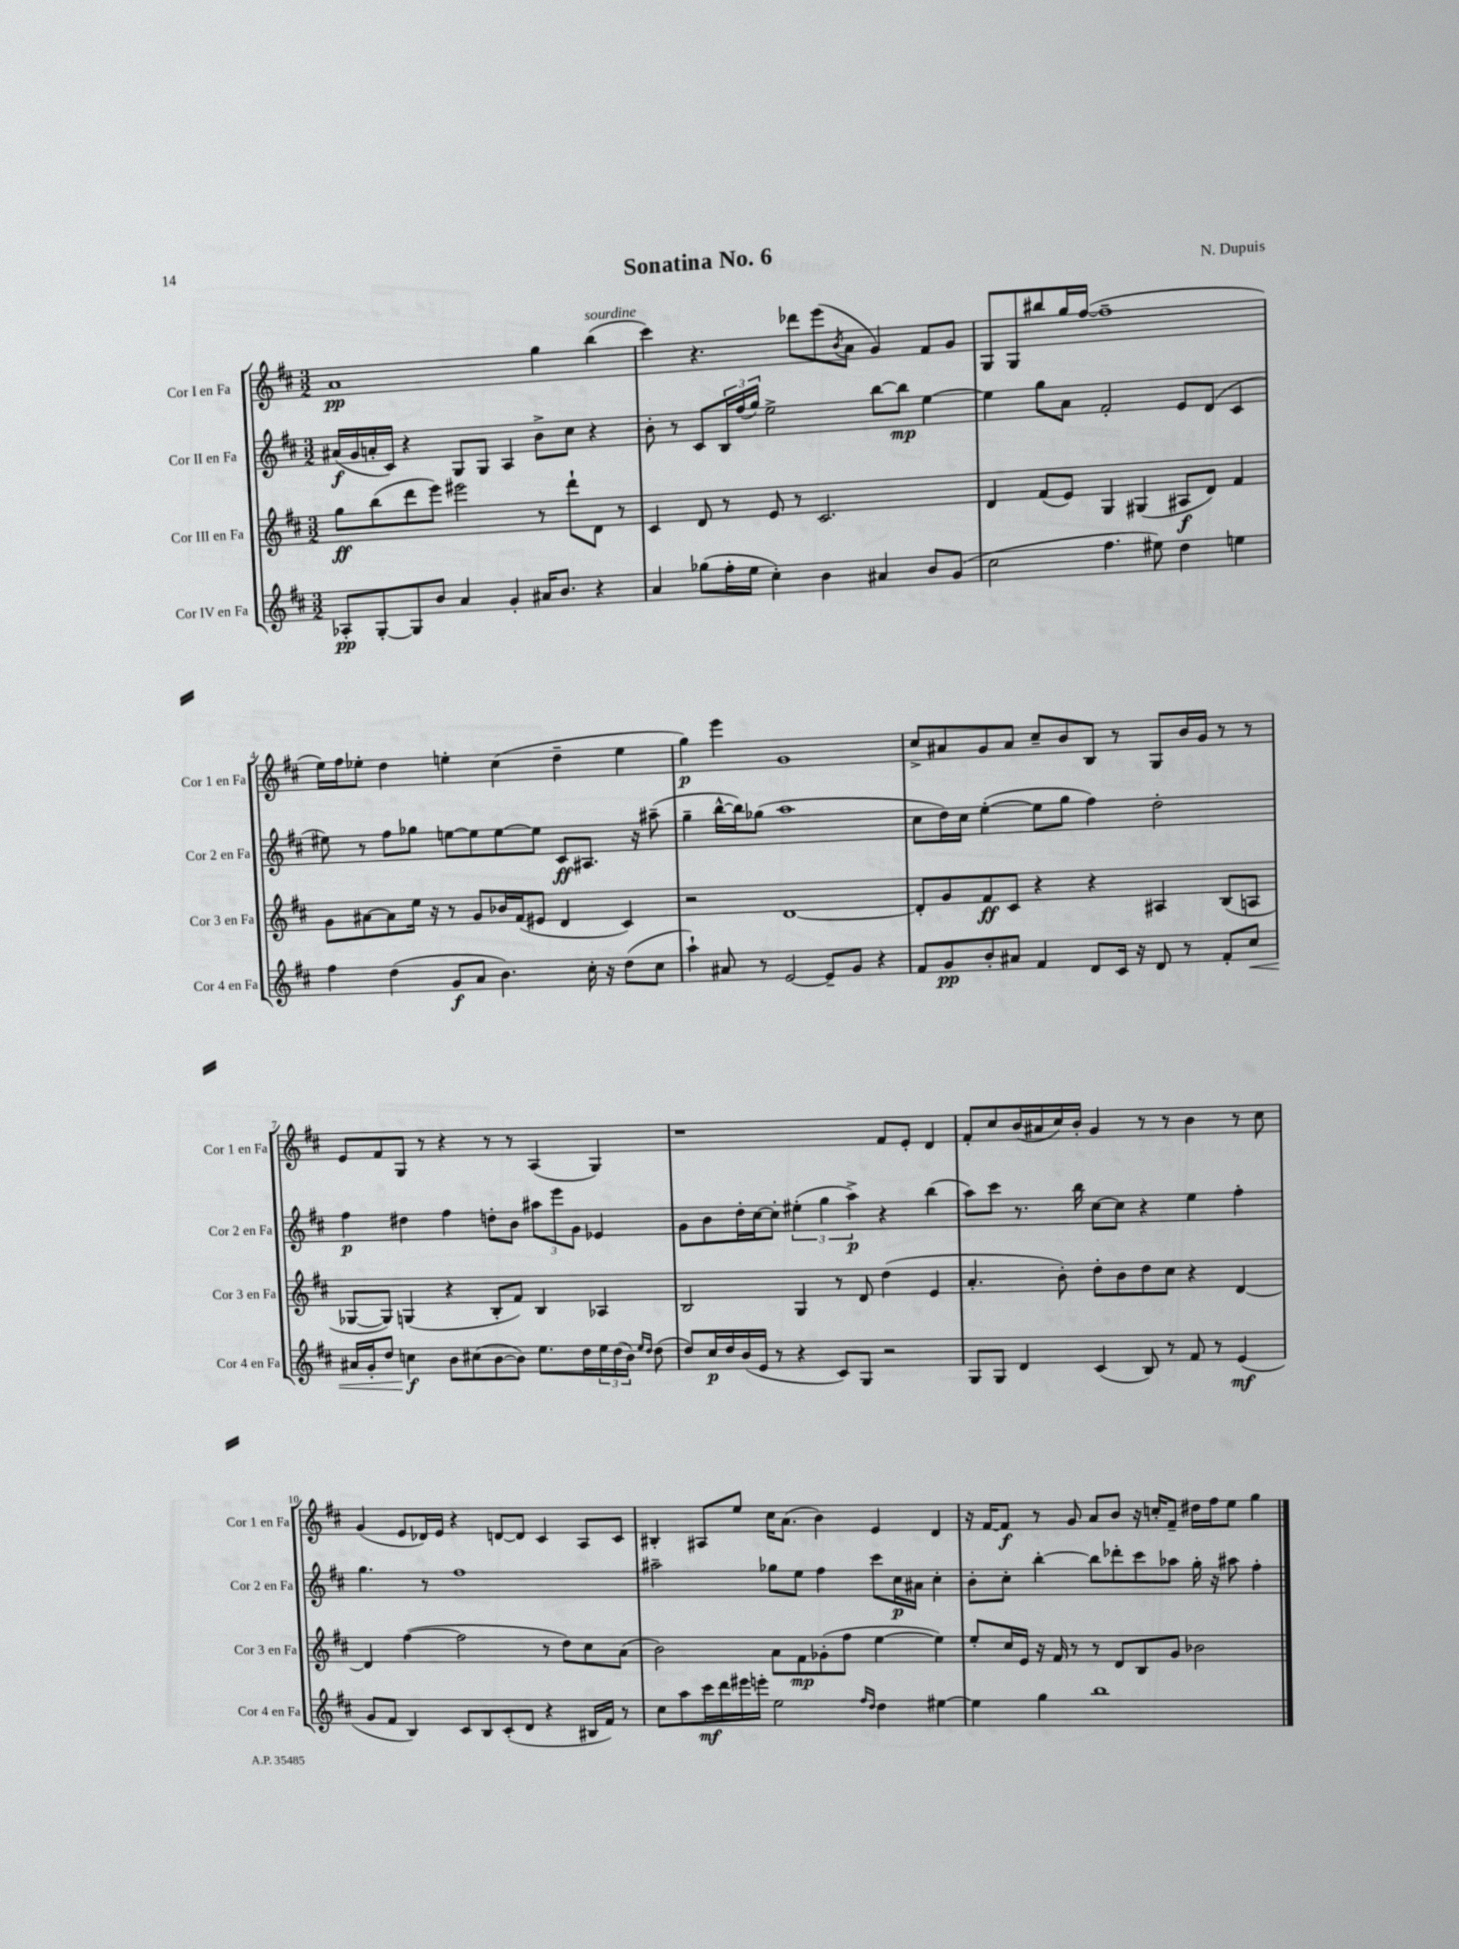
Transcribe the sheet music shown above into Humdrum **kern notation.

**kern	**kern	**kern	**kern
*staff4	*staff3	*staff2	*staff1
*clefG2	*clefG2	*clefG2	*clefG2
*k[f#c#]	*k[f#c#]	*k[f#c#]	*k[f#c#]
*M3/2	*M3/2	*M3/2	*M3/2
8A-'	8gg	(16a#	1a
.	.	16g	.
[8G'	(8bb	16a'	.
.	.	16c#)	.
8G]	8ddd	4r	.
8b	8eee)	.	.
4a	2eee#	8G	.
.	.	8G	.
4g'	.	4A	.
16a#	8r	8b^	4gg
8.b	.	.	.
.	8ddd`	8cc#	.
4r	8d	4r	(4bb
.	8r	.	.
=	=	=	=
4a	4c#	8b'	4ccc#)
.	.	8r	.
(8gg-	8d	8c#	4.r
16ff#'	8r	24B	.
.	.	(24ff#	.
16ee	.	.	.
.	.	24gg)	.
4cc#')	8e	2ee^	.
.	8r	.	8ddd-
4b	2.c#	.	(8eee
.	.	.	8qb
.	.	.	8a
4a#	.	[8bb	4g)
.	.	8bb]	.
8b	.	[4ee	8f#
(8g	.	.	8g
=	=	=	=
2cc#	4d	4ee]	8G
.	.	.	8G
.	(8f#	8gg	8bb#
.	8e)	8a	16gg
.	.	.	([16ff#
4.ff#	4G	2f#'	1ff#~]
.	(4G#	.	.
8ee#)	.	.	.
4dd	8A#	8e	.
.	8d)	(8d	.
4ee	4f#	4c#	.
=	=	=	=
4ff#	8g	8ee#)	16ee)
.	.	.	16ff#
.	[8a#	8r	8ee-'
(4dd	8a#]	8ff#	4dd
.	16ee	8gg-	.
.	16r	.	.
8g	8r	[8ee	4ee'
8a	8g	8ee]	.
4.b)	16b-	[8ee	(4cc#
.	(16f#	.	.
.	8e#	8ee]	.
.	4d	8c#	4dd~
16cc#'	.	8.A#	.
16r	.	.	.
(8dd	4c#)	.	4ee
.	.	16r	.
8cc#	.	(8aa#~	.
=	=	=	=
4aa`)	2r	4gg~	4gg)
8a#	.	[16bb^^	4eee
.	.	16bb])	.
8r	.	(8gg-	.
[2e	[1d	1aa	1g
8e~]	.	.	.
8g	.	.	.
4r	.	.	.
=	=	=	=
8f#	8d']	8cc#	8cc#^
8g	8g	16dd)	8a#
.	.	16cc#	.
8b'	8f#	([4ee'	8g
8a#	8c#	.	8a#
4f#	4r	8ee]	8cc#~
.	.	8gg	8b
8d	4r	4ff#)	8B
16c#	.	.	8r
16r	.	.	.
8d	4A#	2dd'	8G
8r	.	.	16b
.	.	.	16g
8f#'	(8B	.	8r
8cc#	8A	.	8r
=	=	=	=
16a#	[8G-	4ff#	8e
16g'	.	.	.
8dd	8G-])	.	8f#
4cc	(4G	4dd#	8G
.	.	.	8r
8b	4r	4ff#	4r
(8cc#	.	.	.
[8b	8B'	8dd'	8r
8b])	8f#)	8b	8r
8.ee	4B	12aa#	(4A
.	.	12eee	.
.	.	12g	.
16dd	.	.	.
24ee	4A-	4e-	4G)
(24dd	.	.	.
24b)	.	.	.
16qqee	.	.	.
16qqdd	.	.	.
(8dd	.	.	.
=	=	=	=
8dd)	2B	8g	1r
16cc#	.	8b	.
16dd	.	.	.
(16b	.	16dd'	.
16e	.	[16cc#	.
8r	.	8cc#']	.
4r	4G	(6ee#'	.
.	.	6gg	.
8c#)	8r	.	.
.	.	6aa^)	.
8G	8d	.	.
2r	(4dd	4r	8f#
.	.	.	8e'
.	4e	(4bb	4d
=	=	=	=
8G	4.a'	8aa)	8f#'
8G	.	8ccc#	8cc#
4d	.	8.r	(16b
.	.	.	16a#
.	8b')	.	16cc#)
.	.	16bb	16b'
(4c#	8dd'	[8cc#	4g
.	8b	8cc#]	.
8B)	8dd	4r	8r
8r	8cc#	.	8r
8f#	4r	4ee	4b
8r	.	.	.
(4e	[4d	4ff#'	8r
.	.	.	8cc#
=	=	=	=
8g	4d]	4.gg	(4g
8f#	.	.	.
4B)	([4ff#	.	8e
.	.	8r	16d-)
.	.	.	16e
8c#	2ff#]	1ff#	4r
8B	.	.	.
(8c#'	.	.	[8d
8d	.	.	8d]
4r	8r	.	4c#
.	8dd)	.	.
16B#	8cc#	.	8A
16f#)	.	.	.
8r	(8a	.	8c#
=	=	=	=
8cc#	2b)	2aa#~	4B#'
8aa	.	.	.
16ccc#	.	.	8A#
16ddd	.	.	.
16eee#	.	.	8ee
16eee'	.	.	.
2ee	8a	8gg-	16cc#
.	.	.	(8.a
.	8f#	8ee	.
.	(8g-'	4ff#	4b)
.	8ff#	.	.
16qqff#	.	.	.
16qqdd	.	.	.
4dd	[4ee	8ccc#	4e
.	.	16cc#	.
.	.	16a#	.
[4ee#	4ee])	4cc#'	4d
=	=	=	=
4ee#]	8ee'	8b'	16r
.	.	.	[16f#
.	16cc#	8cc#'	8f#]
.	16e	.	.
4gg	16r	[4bb'	8r
.	16f#	.	.
.	8r	.	8g
1bb	8r	8bb]	8a
.	8d	8ddd-'	8b
.	8B	8ccc#	16r
.	.	.	16cc'
.	8g	8aa-	8f#~
.	2b-	16gg'	16dd#
.	.	16r	16ff#
.	.	8aa#	8ee
.	.	4ff#'	4gg
==	==	==	==
*-	*-	*-	*-
